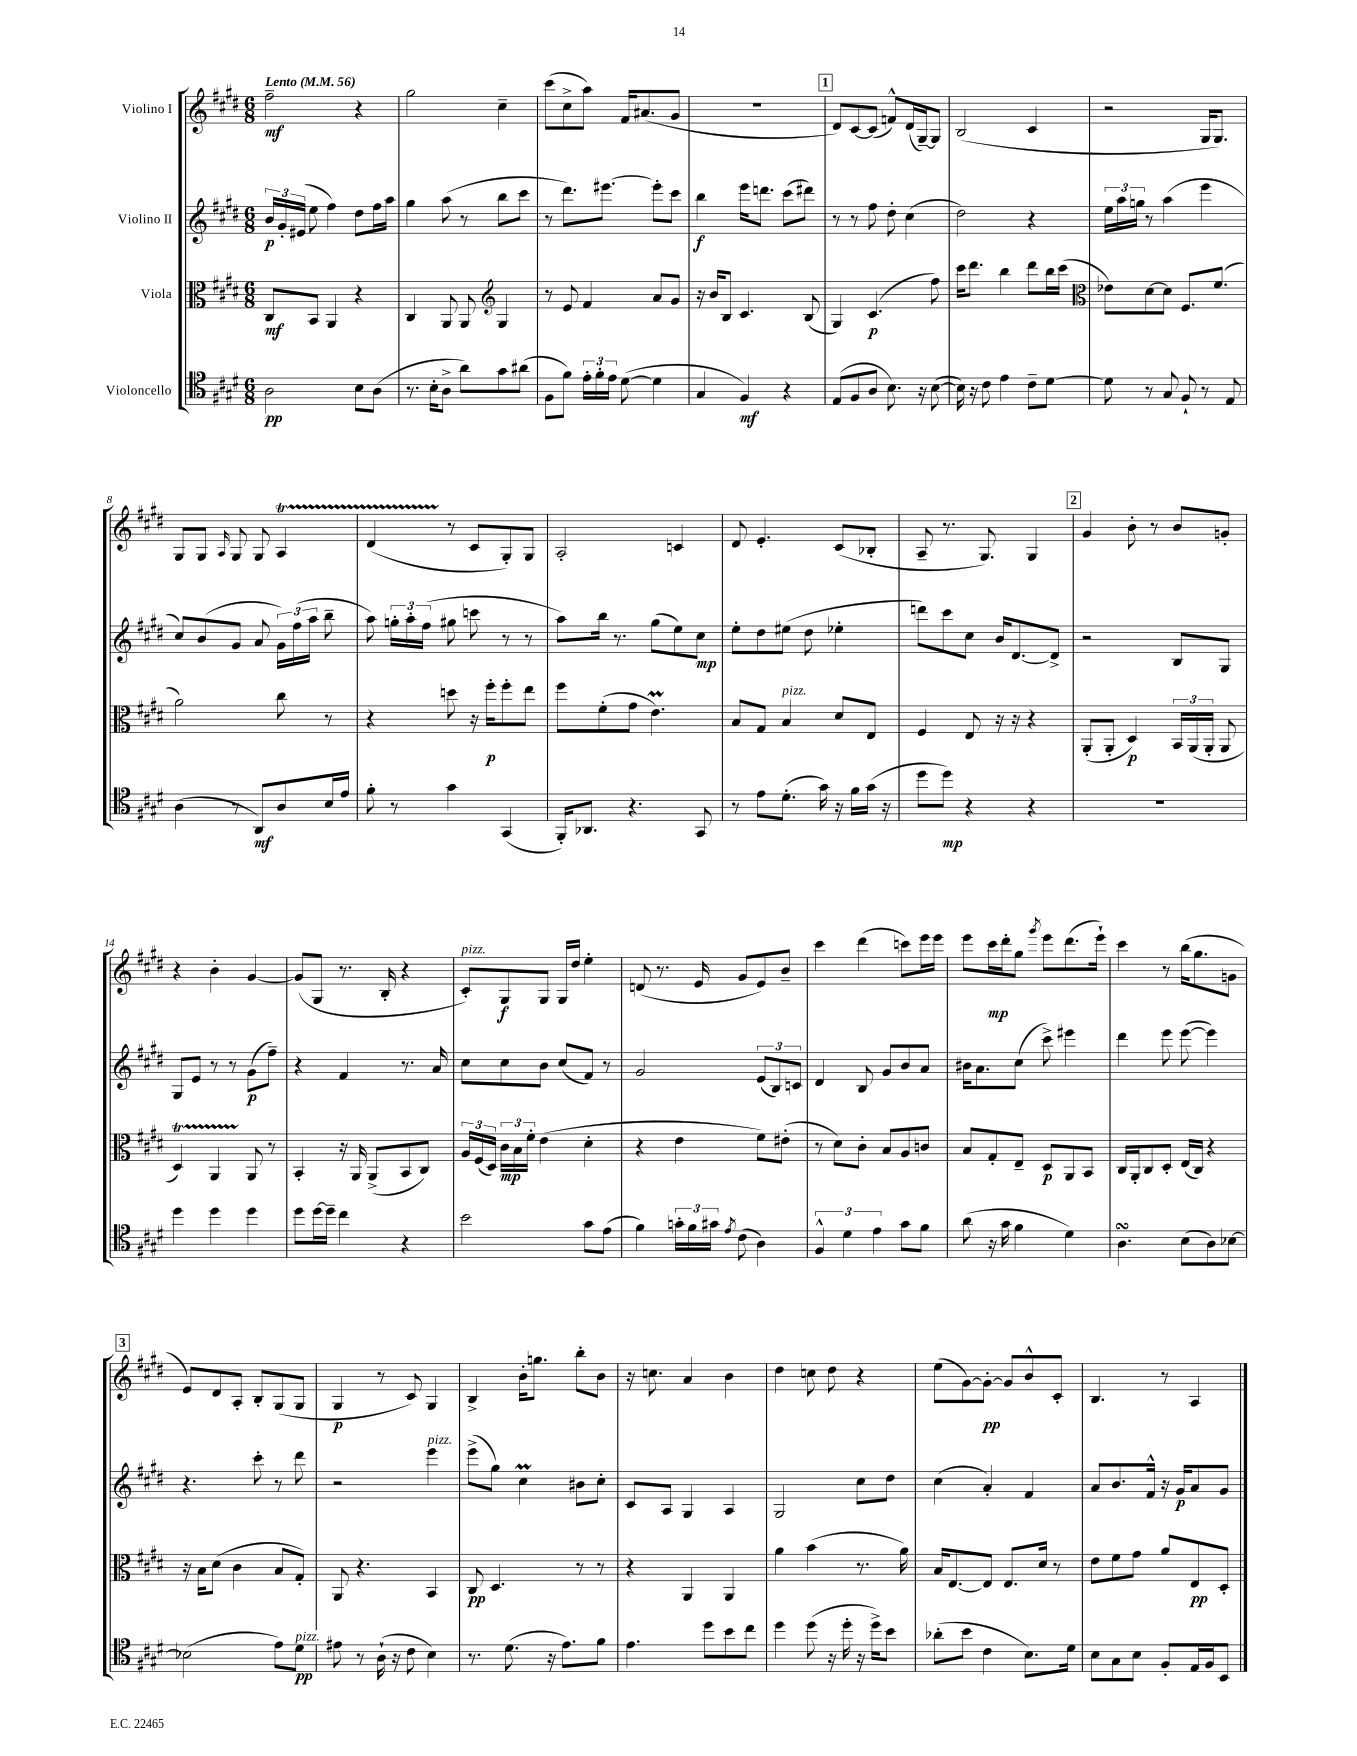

**kern	**kern	**kern	**kern
*staff4	*staff3	*staff2	*staff1
*clefC4	*clefC3	*clefG2	*clefG2
*k[f#c#g#d#]	*k[f#c#g#d#]	*k[f#c#g#d#]	*k[f#c#g#d#]
*M6/8	*M6/8	*M6/8	*M6/8
*MM56	*MM56	*MM56	*MM56
2A	8C#	24b	2ff#~
.	.	24g#'	.
.	.	(24e#	.
.	8BB	8ee	.
.	4AA	4ff#)	.
8B	4r	8dd#	4r
(8A	.	16ff#	.
.	.	16aa	.
=	=	=	=
8.r	4C#	4gg#	2gg#
16B'	.	.	.
8A^	8AA	(8aa	.
8a)	8AA	8r	.
*	*clefG2	*	*
8g#	4G#	8bb	4cc#~
(8a#	.	8ccc#	.
=	=	=	=
8F#	8r	8r	(8ccc#
8f#)	8e	8.ddd#)	8cc#^
24e'	4f#	.	8aa)
24f#'	.	.	.
.	.	[8.eee#	.
24e	.	.	.
([8d#	.	.	16f#
.	.	.	(8.a#
4d#]	8a	8eee#']	.
.	8g#	8ccc#	8g#
=	=	=	=
4G#	16r	4bb	2.r
.	16b	.	.
.	8B	.	.
4F#)	4.c#	16eee	.
.	.	8.ddd	.
4r	.	(8ccc#	.
.	(8B	8ddd#)	.
=	=	=	=
(8E	4G#)	8r	8d#)
8F#	.	8r	[8c#
8A	(4.c#	8ff#	(8c#]
8.B)	.	8dd#'	8f^^)
.	.	(4cc#	(16d#
16r	.	.	[16G#~)
([8B	8ff#)	.	8G#]
=	=	=	=
16B])	16ccc#	2dd#)	(2B
16r	8.ddd#	.	.
8c#	.	.	.
4e	4bb	.	.
8c#~	8ddd#	4r	4c#
[8d#	16bb	.	.
.	(16ccc#	.	.
=	=	=	=
*	*clefC3	*	*
8d#]	8e-)	24ee	2r
.	.	24aa	.
.	.	24gg	.
8r	[8d#	8r	.
8G#	8d#]	(4aa	.
8F#`	8.F#	.	.
8r	.	4eee	16G#
.	(8.f#	.	8.G#)
8E	.	.	.
=	=	=	=
(4A	2a)	8cc#)	8G#
.	.	(8b	8G#
.	.	.	16qqA
8r	.	8g#	8G#
8AA)	.	8a	8G#
8A	8cc#	24g#)	4A
.	.	(24ff#	.
.	.	24aa	.
16B	8r	8bb~	.
16e	.	.	.
=	=	=	=
8f#'	4r	8aa)	(4d#
8r	.	24gg'	.
.	.	24aa'	.
.	.	(24ff#	.
4g#	8dd	8gg#	8r
.	16r	8ccc	8c#
.	16ff#'	.	.
(4GG#	8ff#'	8r	8G#')
.	8ee	8r	8G#
=	=	=	=
16FF#')	8ff#	8aa)	2A'
8.AA-	.	.	.
.	(8f#'	16bb	.
.	.	8.r	.
4.r	8g#	.	.
.	4.e)	(8gg#	.
.	.	8ee)	4c
8GG#	.	8cc#	.
=	=	=	=
8r	8B	8ee'	8d#
8e	8G#	8dd#	4.e'
(8.d#'	4B	(8ee#	.
.	.	8dd#	.
16g#)	.	.	.
16r	8d#	4ee-'	(8c#
16f#	.	.	.
(16g#	8E	.	8B-'
16r	.	.	.
=	=	=	=
8dd#	4F#	8ddd)	8A~
8dd#)	.	8ccc#	8.r
4r	8E	8cc#	.
.	.	.	8.G#)
.	16r	16b	.
.	16r	[8.d#	.
4r	4r	.	4G#
.	.	8d#^]	.
=	=	=	=
2.r	(8AA'	2r	4g#
.	8AA'	.	.
.	4D#)	.	8b'
.	.	.	8r
.	24BB	8B	8b
.	(24AA	.	.
.	24AA'	.	.
.	8AA	8G#	8g'
=	=	=	=
4dd#	4D#)	8G#	4r
.	.	8e	.
4dd#	4AA	8r	4b'
.	.	8r	.
4dd#	8AA	(8g#	[4g#
.	8r	8ff#~)	.
=	=	=	=
8dd#	4BB'	4r	(8g#]
[16dd#	.	.	8G#
16dd#~]	.	.	.
4cc#	16r	4f#	8.r
.	16AA	.	.
.	(8AA^	.	.
.	.	.	16B'
4r	8BB	8.r	4r
.	8C#)	.	.
.	.	16a	.
=	=	=	=
2b	24A	8cc#	8c#')
.	(24F#	.	.
.	24D#)	.	.
.	24c#	8cc#	8G#
.	24B	.	.
.	24f#'	.	.
.	(4e	8b	8G#
.	.	(8cc#	16G#
.	.	.	16dd#
8g#	4d#'	8f#)	4ee'
(8e	.	8r	.
=	=	=	=
4f#)	4r	2g#	(8d
.	.	.	8.r
24g'	4e	.	.
24f#	.	.	.
.	.	.	16e
24g#	.	.	.
8qe	.	.	.
(8c#	.	.	8g#
4A)	8f#)	(12e	8e)
.	.	12B)	.
.	(8e#'	.	8b~
.	.	12c	.
=	=	=	=
6F#^^	8r	4d#	4ccc#
.	8d#)	.	.
6d#	.	.	.
.	8c#'	8B	(4ddd#
6e	.	.	.
.	8B	8g#	.
8g#	8A	8b	8ccc)
8f#	8c	8a	16eee
.	.	.	16eee
=	=	=	=
(8a	8B	16b#	8eee
.	.	8.a	.
16r	8G#'	.	16ccc#
16g#	.	.	16ddd#'
4f#	8E~	(8cc#	8gg#
.	.	.	8qggg#
.	8D#	8ccc#^)	8eee
4d#)	8AA	4eee#	(8.ddd#
.	8BB	.	.
.	.	.	16eee`)
=	=	=	=
4.A	16C#	4ddd#	4ccc#
.	16AA'	.	.
.	8C#	.	.
.	8D#'	8eee	8r
(8B	(16E	([8eee	(16bb
.	16C#)	.	8.gg#
8A)	4r	4eee])	.
[8B-	.	.	8g
=	=	=	=
(2B-]	16r	4.r	8e)
.	16B	.	.
.	(8d#	.	8d#
.	4c#	.	8A'
.	.	8ccc#'	8B'
8e)	8B	8r	(8G#
8d#	8G#')	8ddd#	8G#
=	=	=	=
8e#	8AA	2r	4G#
8r	4.r	.	.
(16A`	.	.	8r
16r	.	.	.
8c#	.	.	8c#)
4B)	4BB	4eee	4G#
=	=	=	=
8.r	8C#	(8eee^	4B^
.	4.D#	8gg#)	.
(8.d#	.	.	.
.	.	4cc#	16b'
.	.	.	8.gg
16r	.	.	.
8.e)	.	.	.
.	8r	8b#	8bb'
8f#	8r	8cc#'	8b
=	=	=	=
4.e	4r	8c#	16r
.	.	.	8.cc
.	.	8A	.
.	4AA	4G#	4a
8dd#	.	.	.
8b	4AA	4A	4b
8cc#	.	.	.
=	=	=	=
4dd#	4a	2G#	4dd#
(8dd#	(4b	.	8cc
16r	.	.	8dd#
16dd#'	.	.	.
16r	8.r	8cc#	4r
16dd#^)	.	.	.
8b	.	8dd#	.
.	16a)	.	.
=	=	=	=
(8a-'	16B	(4cc#	(8ee
.	[8.E	.	.
8b	.	.	[8g#)
4c#	8E]	4a')	8g#'_
.	8.E	.	8g#]
8.B)	.	4f#	8b^^
.	16d#	.	.
.	8r	.	8c#'
16d#	.	.	.
=	=	=	=
8B	8e	8a	4.B
8G#	8f#	8.b	.
8B	8g#	.	.
.	.	16f#^^	.
8F#'	8a	16r	8r
.	.	16g#	.
16E	8E	8a	4A
16F#	.	.	.
8BB	8D#'	8g#	.
==	==	==	==
*-	*-	*-	*-
